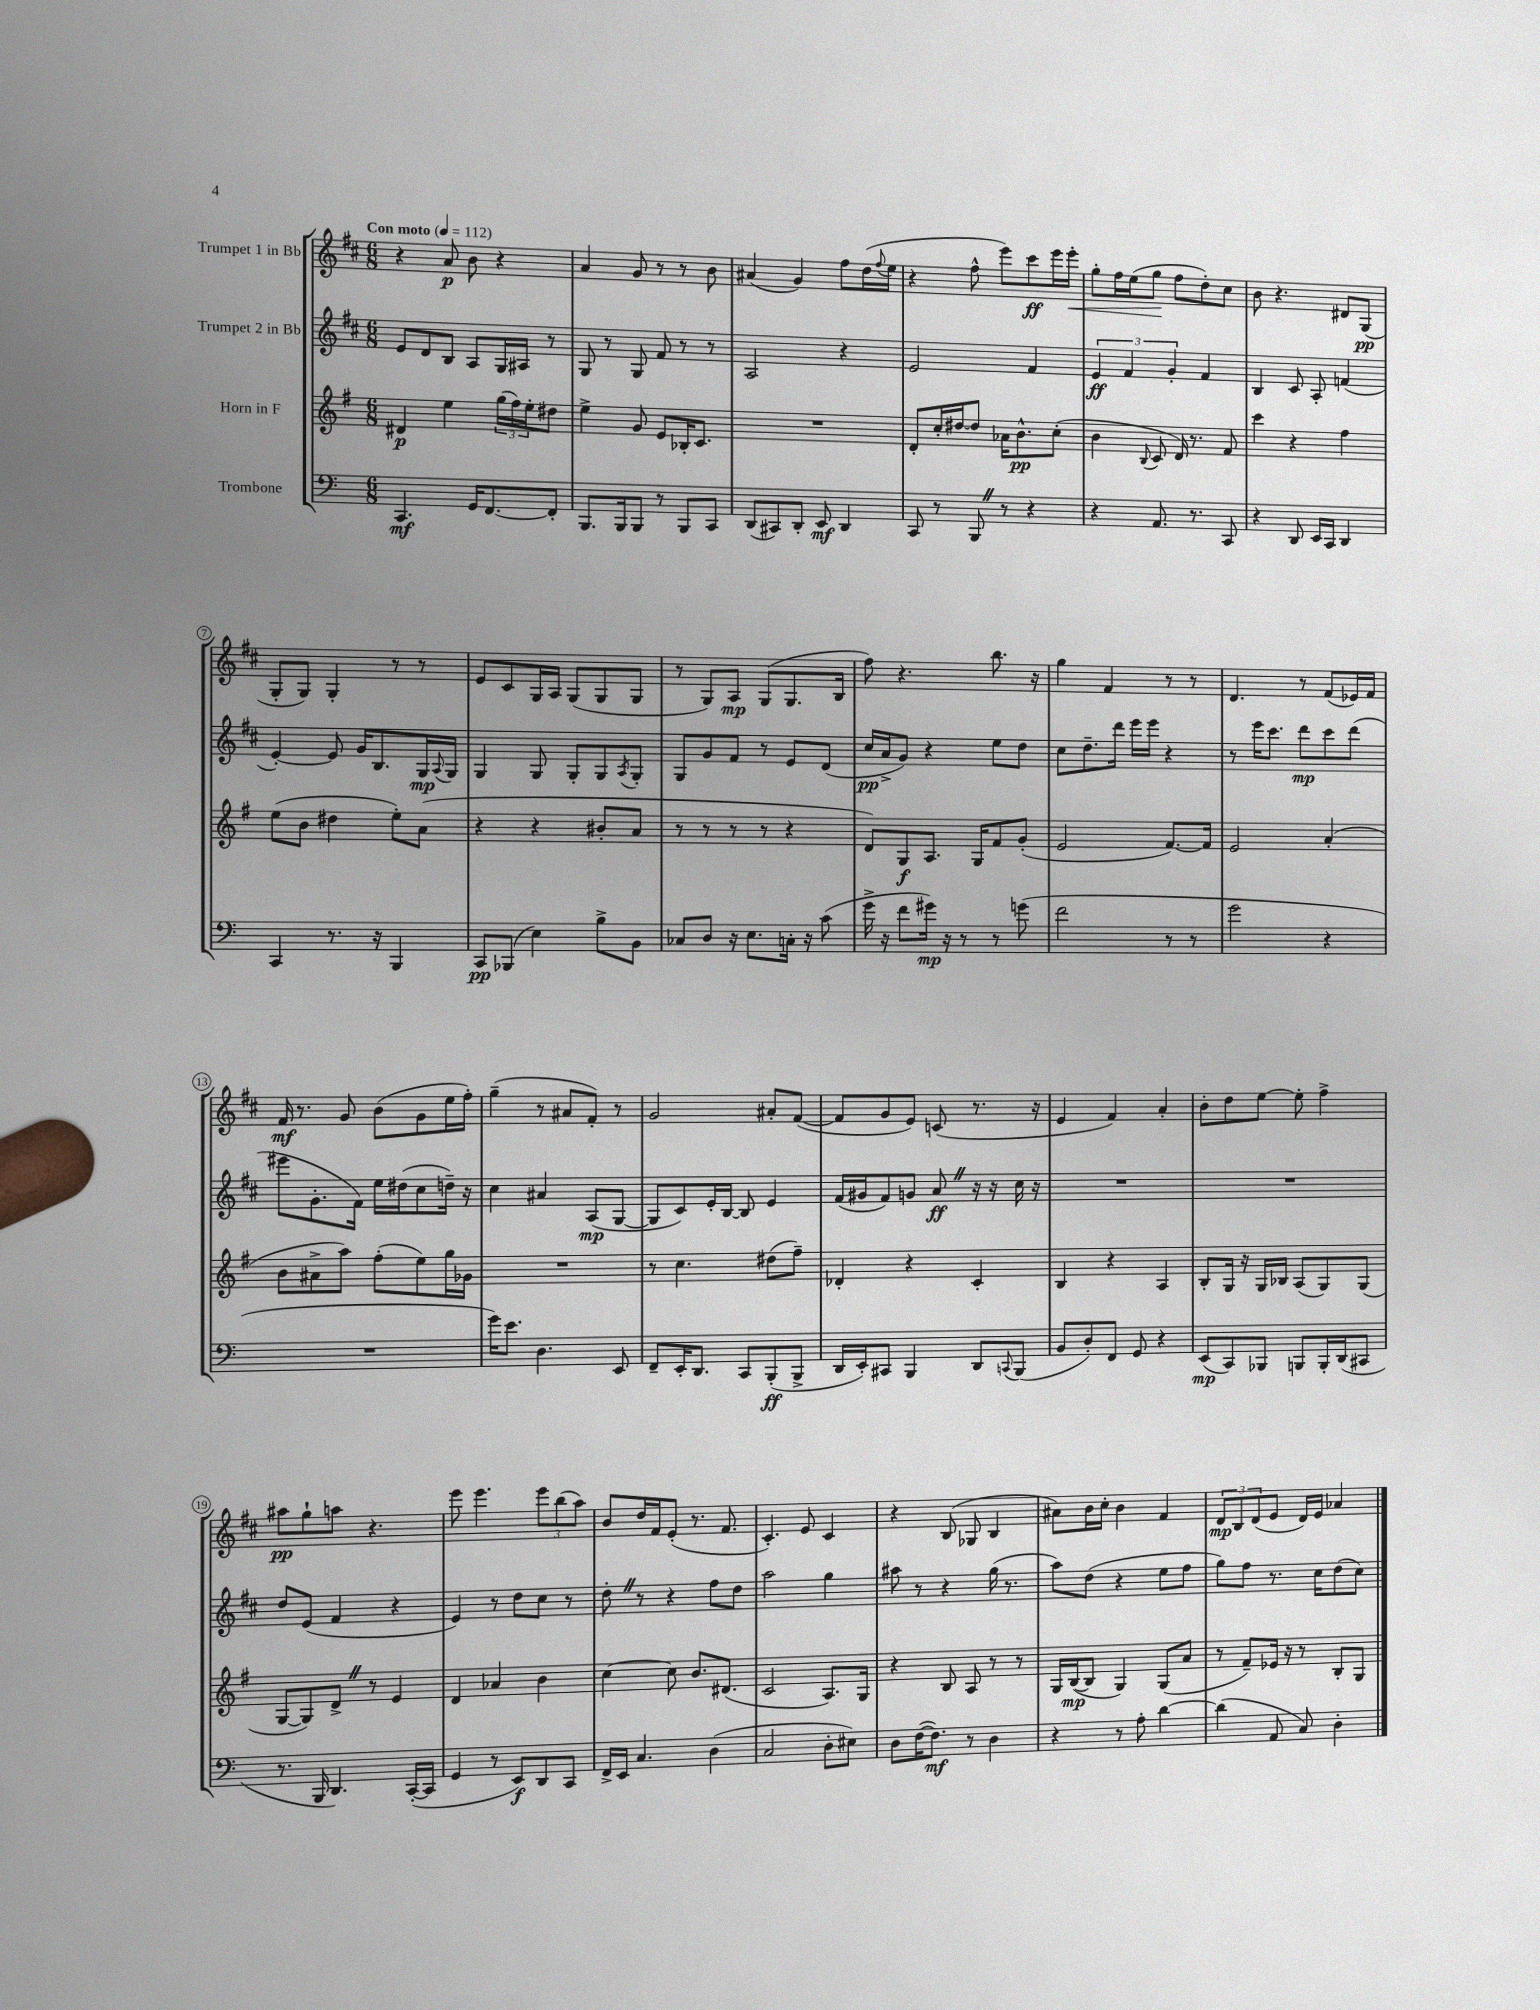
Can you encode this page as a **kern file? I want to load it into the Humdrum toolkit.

**kern	**kern	**kern	**kern
*staff4	*staff3	*staff2	*staff1
*clefF4	*clefG2	*clefG2	*clefG2
*k[]	*k[f#]	*k[f#c#]	*k[f#c#]
*M6/8	*M6/8	*M6/8	*M6/8
*MM112	*MM112	*MM112	*MM112
4.CC	4d#	8e	4r
.	.	8d	.
.	4ee	8B	8a
16GG	.	8A	8b
[8.FF	.	.	.
.	(24gg	16G	4r
.	24ff#)	.	.
.	.	16A#	.
.	24ee'	.	.
8FF']	8dd#	8r	.
=	=	=	=
8.BBB	4ee^	8G	4a
.	.	8r	.
16BBB	.	.	.
8BBB	8g	8G	8g
8r	8e	8f#	8r
8BBB	16B-'	8r	8r
.	8.c	.	.
8CC	.	8r	8b
=	=	=	=
(8DD	2.r	2A	(4a#
8CC#)	.	.	.
8DD'	.	.	4g)
8EE	.	.	.
4DD	.	4r	8ff#
.	.	.	(16dd
.	.	.	8qqff#
.	.	.	16ee
=	=	=	=
8CC	8d'	2e	4r
8r	16cc'	.	.
.	[16dd#	.	.
8BBB	8dd#]	.	8ff#^^
8r	16a-	.	8eee)
.	8.b^^	.	.
4r	.	4f#	8ccc#
.	(8cc'	.	16eee
.	.	.	16eee'
=	=	=	=
4r	4b	6e	8gg'
.	.	.	16ff#
.	.	6f#	.
.	.	.	(16ee
.	8qqB	.	.
8.AA	8c	.	8gg
.	.	6g'	.
.	16d)	.	8ff#
8.r	8.r	.	.
.	.	4f#	8dd')
8CC	8f#	.	8cc#
=	=	=	=
4r	4ccc	4B	8b
.	.	.	4.r
8DD	4r	8c#	.
16EE	.	8A'	.
16CC	.	.	.
4DD	4ff#	(4f	8d#
.	.	.	(8G
=	=	=	=
4CC	(8ee	[4e')	8G'
.	8b	.	8G)
8.r	4dd#	8e]	4G'
.	.	16g	.
16r	.	8.B	.
4BBB	8ee')	.	8r
.	(8a	16G	8r
.	.	8qqA	.
.	.	16G	.
=	=	=	=
8CC	4r	4G	8e
(8BBB-	.	.	8c#
4E)	4r	8G	16G
.	.	.	16A
.	.	8G'	(8G
8B^	8b#'	8G	8G
.	.	8qA	.
8BB	8a	8G'	8G
=	=	=	=
8C-	8r	8G	8r
8D	8r	8g	8G)
16r	8r	8f#	8A
8.E	.	.	.
.	8r	8r	(8G
16C'	4r	8e	8.G
16r	.	.	.
(8c	.	(8d	.
.	.	.	16B
=	=	=	=
16g^	8d)	16cc#	8ff#)
16r	.	16a^	.
8f	8G	8g)	4.r
16g#)	8.A	4r	.
16r	.	.	.
8r	.	.	.
.	16G	.	.
8r	8f#	8ee	8.bb
(8g	(8g'	8dd	.
.	.	.	16r
=	=	=	=
2f	2e	8cc#	4gg
.	.	8.dd~	.
.	.	.	4f#
.	.	16ddd	.
.	.	16eee	.
.	.	16eee	.
8r	[8.f#)	4r	8r
8r	.	.	8r
.	16f#]	.	.
=	=	=	=
2g	2e	8r	4.d
.	.	16eee	.
.	.	8.ccc#	.
.	.	8ddd	8r
4r	(4a'	8ccc#	(8f#
.	.	(8ddd	16e-)
.	.	.	16f#
=	=	=	=
2.r	8b	8eee#	16f#
.	.	.	8.r
.	8a#^	8.g'	.
.	8aa)	.	8g
.	.	16f#)	.
.	(8ff#'	16ee	(8b
.	.	(16dd#	.
.	8ee)	8cc#	8g
.	16gg	16dd~)	16ee
.	16g-	16r	16ff#')
=	=	=	=
16g)	2.r	4cc#	(4gg~
8.e	.	.	.
4.D	.	4a#	8r
.	.	.	8a#
.	.	(8A	8f#')
8EE	.	[8G	8r
=	=	=	=
8FF~	8r	8G]	2g
16EE'	4.cc	8c#)	.
8.DD	.	.	.
.	.	16e'	.
.	.	[16B	.
8CC	.	8B]	.
(8BBB'	(8dd#	4e	8a#'
8BBB^	8ff#~)	.	([8f#
=	=	=	=
16DD	4d-'	(16f#	8f#]
16EE')	.	16g#	.
8CC#	.	8f#)	8g
4BBB	4r	8g	8e)
.	.	8a	(8c
8DD	4c'	16r	8.r
.	.	16r	.
8qqCC	.	.	.
(8BBB	.	16cc#	.
.	.	16r	16r
=	=	=	=
8BB	4B	2.r	4e
8D')	.	.	.
8FF	4r	.	4f#)
8GG	.	.	.
4r	4A	.	4a'
=	=	=	=
(8EE	8B'	2.r	8b'
8CC)	16G	.	8dd
.	16r	.	.
8BBB-	16G	.	[8ee
.	16B-	.	.
8BBB	(8A	.	8ee']
16BBB'	8G)	.	4ff#^
(16DD	.	.	.
8CC#	(8G	.	.
=	=	=	=
8.r	[8G	8dd	8aa#
.	8G])	(8e	8gg`
16BBB	.	.	.
4.DD)	8d^	4f#	8aa
.	8r	.	4.r
.	4e	4r	.
([16CC'	.	.	.
16CC]	.	.	.
=	=	=	=
4GG	4d	4e)	8eee
.	.	.	4.eee
8r	4a-	8r	.
8EE)	.	8dd	.
8DD	4b	8cc#	12eee
.	.	.	(12bb
8CC	.	8r	.
.	.	.	12aa)
=	=	=	=
16FF^	[4cc	8dd'	8b
16EE	.	.	.
4.C	.	8r	16dd
.	.	.	16f#
.	8cc]	4r	(8e'
.	8.b	.	8.r
(4D	.	8ff#	.
.	(8.d#	.	8.f#
.	.	8dd	.
=	=	=	=
2C	2c	2aa	4.c#')
.	.	.	8e
8D'	8.A)	4gg	4c#
8E#)	.	.	.
.	16G	.	.
=	=	=	=
8D	4r	8aa#	4r
([16F	.	8r	.
8.F])	.	.	.
.	8B	4r	(8B
8r	8A	.	8G-
4D	8r	(16gg	4B
.	.	8.r	.
.	8r	.	.
=	=	=	=
4r	16G	8aa)	8a#)
.	([16B	.	.
.	8B]	(8dd	16b
.	.	.	16cc#'
8r	4G)	4r	4b
8A'	.	.	.
[4d	(8G	8ee	4f#
.	8a	8ff#	.
=	=	=	=
(4d]	8r	8gg)	12d
.	.	.	12B
.	8f#~)	8ff#	.
.	.	.	(12d
8AA	16e-	8.r	8e
.	16r	.	.
8C)	8r	.	16d)
.	.	16cc#	16e
4D'	8B'	(8dd	4a-
.	8G	8cc#)	.
==	==	==	==
*-	*-	*-	*-
